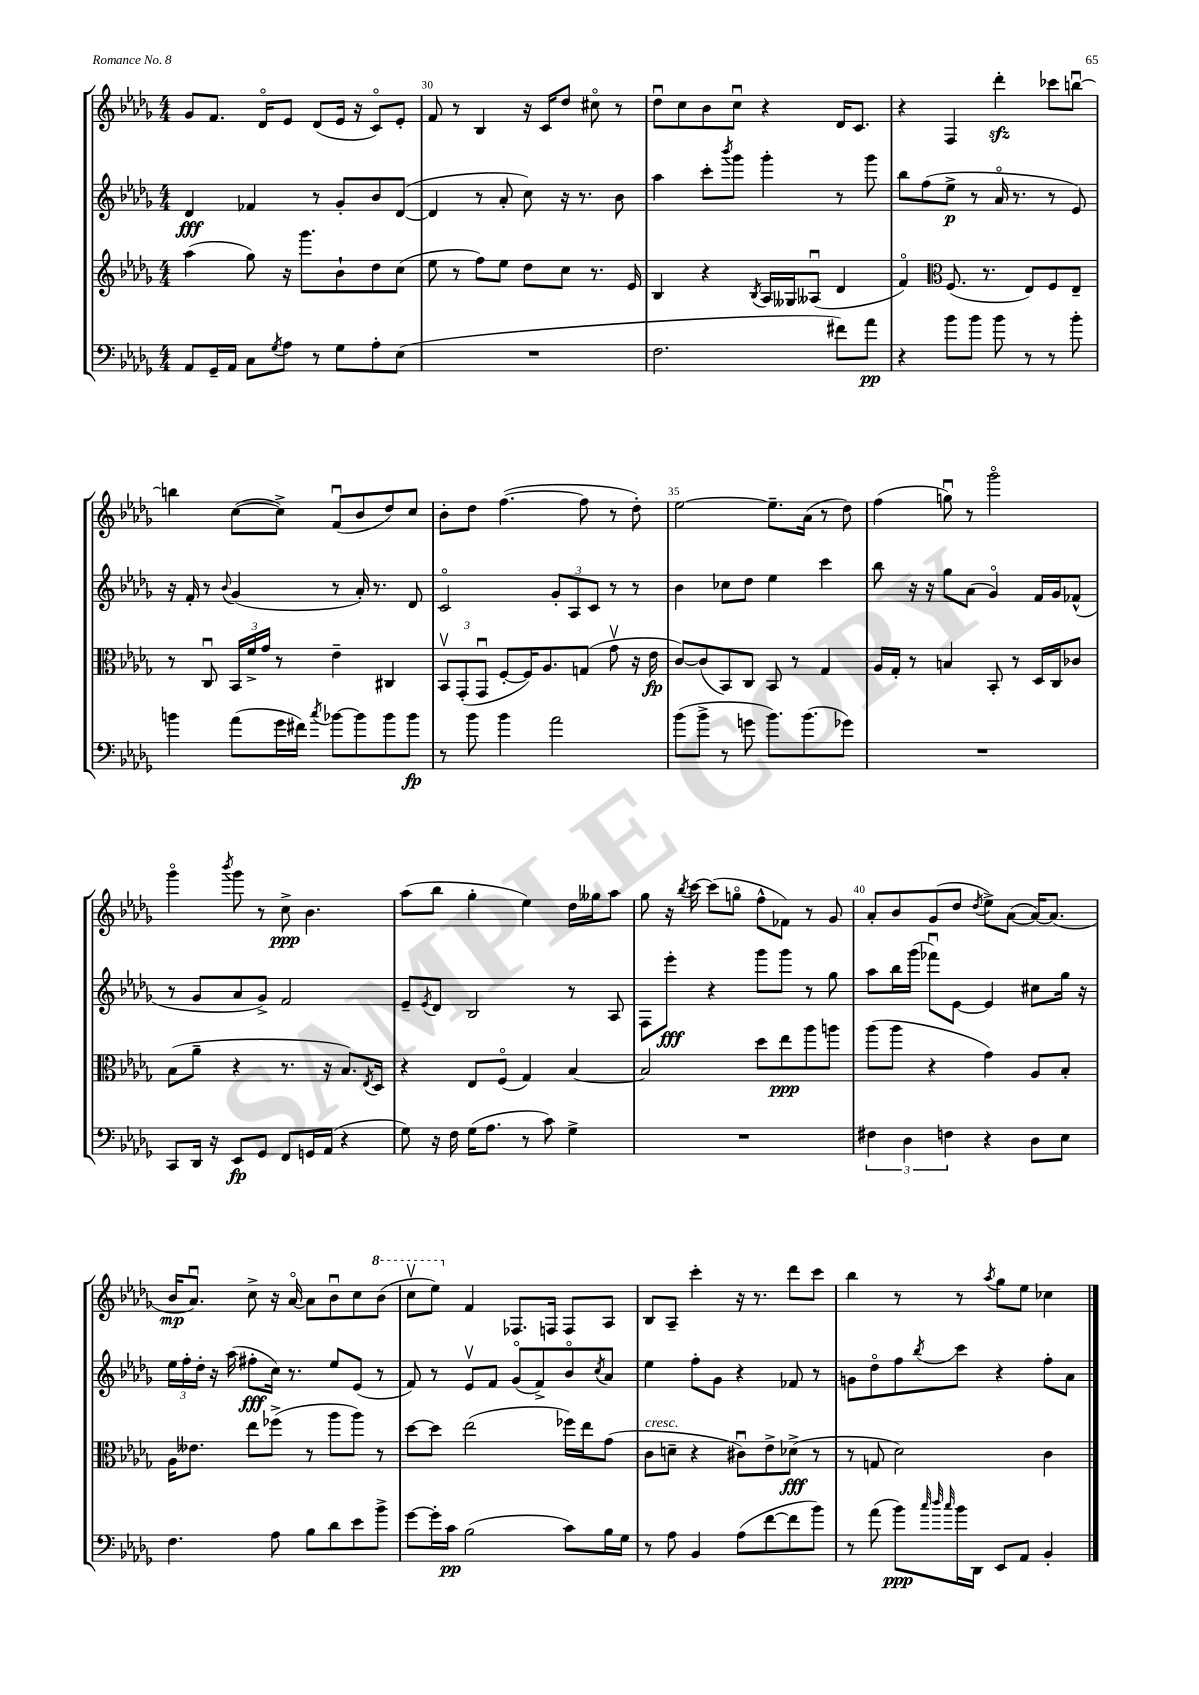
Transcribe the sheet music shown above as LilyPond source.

<<
\new StaffGroup <<
\new Staff = "s0" {
    \clef treble \key des \major \numericTimeSignature \time 4/4
    ges'8 f'8. des'16\flageolet ees'8 des'8( ees'16 r16 c'8\flageolet) ees'8-. |
    f'8 r8 bes4 r16 c'16 des''8 cis''8\flageolet r8 |
    des''8\downbow c''8 bes'8 c''8\downbow r4 des'16 c'8. |
    r4 f4 des'''4-.\sfz ces'''8 b''8~\downbow |
    b''4 c''8~( c''8->) f'8\downbow( bes'8 des''8) c''8 |
    bes'8-. des''8 f''4.~( f''8 r8 des''8-.) |
    ees''2~ ees''8.-- aes'16( r8 des''8) |
    f''4( g''8\downbow) r8 ges'''2\flageolet |
    ges'''4\flageolet \acciaccatura { bes'''8 } ges'''8 r8 c''8->\ppp bes'4. |
    aes''8( bes''8 ges''4-. ees''4) des''16 geses''16 aes''8 |
    ges''8 r16 \acciaccatura { bes''8 } c'''16~ c'''8( g''8\flageolet f''8-^ fes'8) r8 ges'8 |
    aes'8-. bes'8 ges'8( des''8 \acciaccatura { des''8 } ees''8->) aes'8~( aes'16~) aes'8.( |
    bes'16\mp aes'8.\downbow) c''8-> r16 aes'16~\flageolet aes'8 bes'8\downbow c''8 \ottava #1 bes''8( |
    c'''8\upbow ees'''8) \ottava #0 f'4 fes8. f16 f8 aes8 |
    bes8 aes8-- c'''4-. r16 r8. des'''8 c'''8 |
    bes''4 r8 r8 \acciaccatura { aes''8 } ges''8 ees''8 ces''4 \bar "|." |
}
\new Staff = "s1" {
    \clef treble \key des \major \numericTimeSignature \time 4/4
    des'4\fff fes'4 r8 ges'8-. bes'8 des'8~( |
    des'4 r8 aes'8-. c''8) r16 r8. bes'8 |
    aes''4 c'''8-. \acciaccatura { bes'''8 } ges'''8 ges'''4-. r8 ges'''8 |
    bes''8 f''8( ees''8->\p r8 aes'16\flageolet r8. r8 ees'8) |
    r16 f'16-. r8 \appoggiatura { bes'8 } ges'4( r8 aes'16-.) r8. des'8 |
    c'2\flageolet \tuplet 3/2 { ges'8-. aes8 c'8 } r8 r8 |
    bes'4 ces''8 des''8 ees''4 c'''4 |
    bes''8 r16 r16 ges''8 aes'8( ges'4\flageolet) f'16 ges'16 fes'8-^( |
    r8 ges'8 aes'8 ges'8->) f'2 |
    ees'8-- \acciaccatura { ees'8 } des'8 bes2 r8 aes8 |
    f8 ees'''8-.\fff r4 ges'''8 ges'''8 r8 ges''8 |
    aes''8 bes''16 ges'''16( fes'''8\downbow) ees'8~ ees'4 cis''8 ges''16 r16 |
    \tuplet 3/2 { ees''16 f''16-. des''16-. } r16 aes''16( fis''8-.\fff c''16) r8. ees''8 ees'8( r8 |
    f'8) r8 ees'8\upbow f'8 ges'8\flageolet( f'8->) bes'8\flageolet \acciaccatura { c''8 } aes'8 |
    ees''4 f''8-. ges'8 r4 fes'8 r8 |
    g'8 des''8\flageolet f''8 \acciaccatura { bes''8 } c'''8 r4 f''8-. aes'8 \bar "|." |
}
\new Staff = "s2" {
    \clef treble \key des \major \numericTimeSignature \time 4/4
    aes''4( ges''8) r16 ges'''8. bes'8-! des''8 c''8( |
    ees''8 r8 f''8) ees''8 des''8 c''8 r8. ees'16 |
    bes4 r4 \acciaccatura { bes8 } aes16 geses16 aeses8\downbow( des'4 |
    f'4\flageolet) \clef alto f8.( r8. ees8) f8 ees8-- |
    r8 c8\downbow \tuplet 3/2 { bes,16 f'16-> ges'16 } r8 ees'4-- cis4 |
    \tuplet 3/2 { bes,8\upbow ges,8-.( ges,8\downbow } f8~-. f16) aes8. g8( ges'8\upbow r16 ees'16\fp |
    c'8~) c'8( bes,8) c8 bes,8 r8 ges4 |
    aes16 ges16-. r8 b4 bes,8-. r8 des16 c16 ces'8 |
    bes8( aes'8-- r4 r8. r16 bes8.) \acciaccatura { ees8 } des16 |
    r4 ees8 f8\flageolet( ges4) bes4~ |
    bes2 des''8 ees''8\ppp aes''8 a''8 |
    aes''8( aes''8 r4 ges'4) aes8 bes8-. |
    aes16 eeses'8. ees''8 fes''8->( r8 aes''8 aes''8) r8 |
    des''8~ des''8 ees''2( fes''16) ees''16 ges'8( |
    c'8^\markup { \italic "cresc." } d'8-- r4 cis'8\downbow) ees'8-> des'8->\fff( r8 |
    r8 g8 des'2) c'4 \bar "|." |
}
\new Staff = "s3" {
    \clef bass \key des \major \numericTimeSignature \time 4/4
    aes,8 ges,16-- aes,16 c8 \acciaccatura { ges8 } aes8 r8 ges8 aes8-. ees8( |
    R1 |
    f2. fis'8) aes'8\pp |
    r4 bes'8 bes'8 bes'8 r8 r8 bes'8-. |
    b'4 aes'8( ges'16 fis'16) \acciaccatura { c''8 } bes'8~ bes'8 bes'8 bes'8\fp |
    r8 bes'8 bes'4 aes'2 |
    bes'8( bes'8-> r8 g'8 bes'8.) bes'8.( ges'8) |
    R1 |
    c,8 des,16 r16 ees,8\fp ges,8 f,8 g,16 aes,16( r4 |
    ges8) r16 f16 ges16( aes8. r8 c'8) ges4-> |
    R1 |
    \tuplet 3/2 { fis4 des4 f4 } r4 des8 ees8 |
    f4. aes8 bes8 des'8 ees'8 bes'8-> |
    ges'8~ ges'16-. c'16\pp bes2( c'8) bes16 ges16 |
    r8 aes8 bes,4 aes8( f'8~ f'8 bes'8) |
    r8 aes'8( bes'8\ppp) \grace { c''32 des''32 c''32 } bes'16 des,16 ees,8 aes,8 bes,4-. \bar "|." |
}
>>
>>
\layout { \context { \Score currentBarNumber = #29 \override BarNumber.break-visibility = ##(#f #t #t) barNumberVisibility = #(every-nth-bar-number-visible 5) } }
